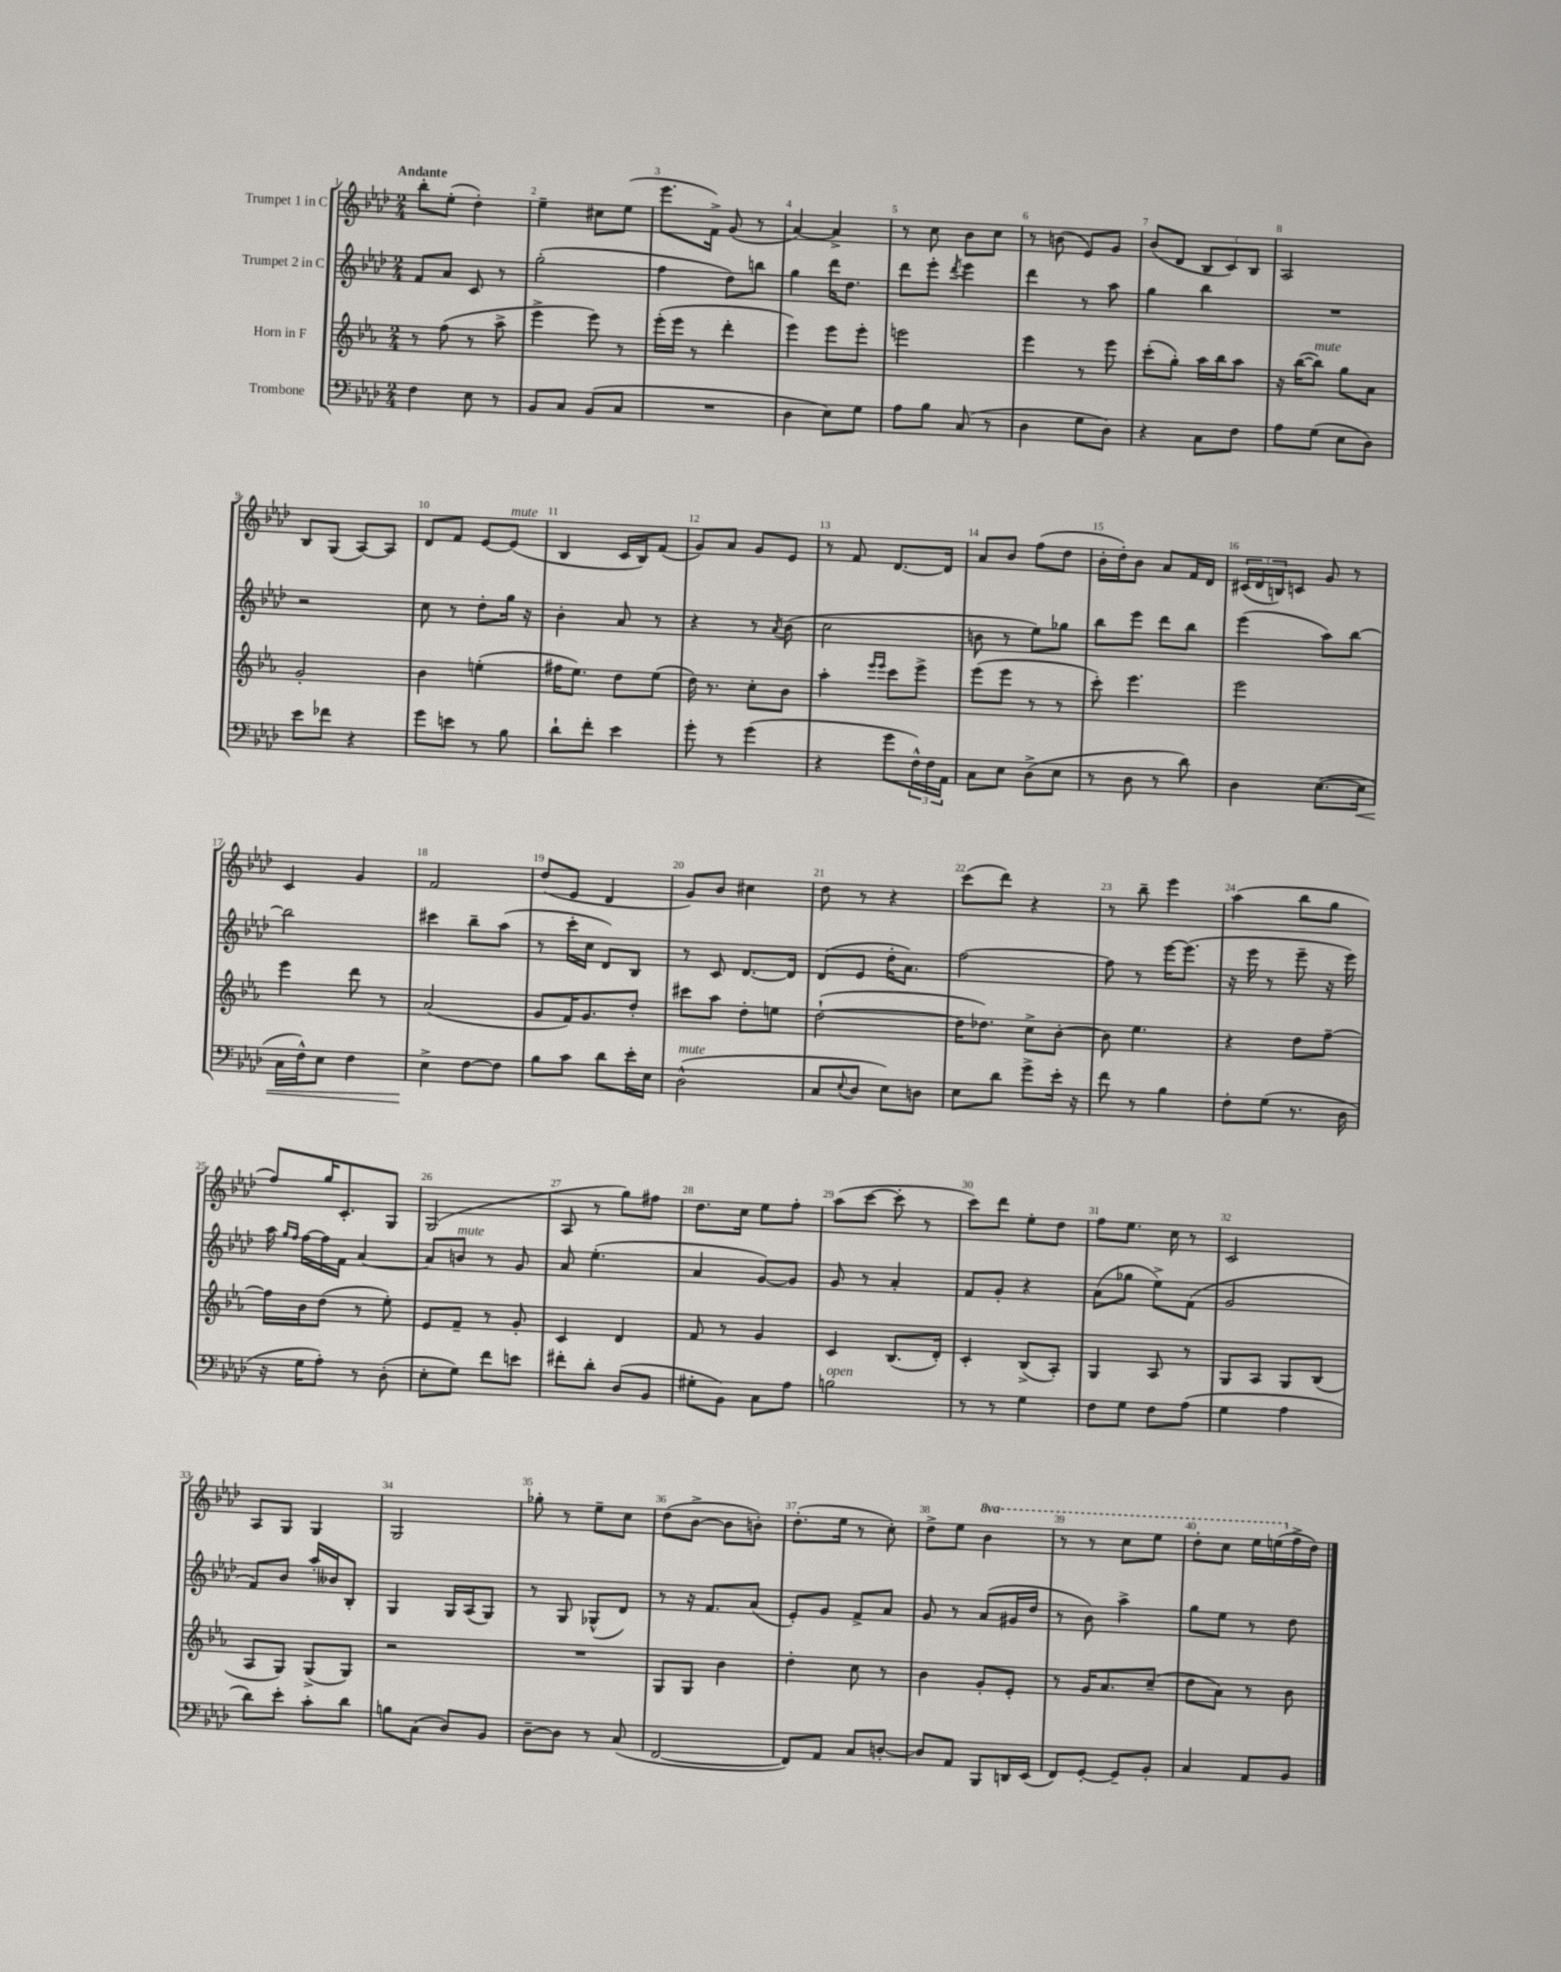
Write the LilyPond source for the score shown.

<<
\new StaffGroup <<
\new Staff = "s0" \with { instrumentName = "Trumpet 1 in C" } {
    \clef treble \key aes \major \numericTimeSignature \time 2/4 \set Staff.ottavationMarkups = #ottavation-simple-ordinals \tempo "Andante"
    bes''8-. ees''8-.( des''4-.) |
    ees''4-- cis''8 ees''8( |
    ees'''8. f'16->) g'8( r8 |
    aes'4~) aes'4-> |
    r8 c''8 bes'8 c''8 |
    r8 b'8( ees'8) g'8 |
    bes'8( des'8 \tuplet 3/2 { bes8 c'8) bes8 } |
    aes2 |
    bes8 g8( aes8~) aes8 |
    des'8 f'8 ees'8~ ees'8^\markup { \italic "mute" }( |
    bes4 c'16 bes16) f'8( |
    g'8) aes'8 g'8 ees'8 |
    r8 f'8 des'8.~ des'16 |
    aes'8 bes'8 f''8( des''8 |
    bes'16-. des''16-.) bes'8 aes'8 f'16 des'16 |
    \tuplet 3/2 { cis'16( des'16 b16) } c'8 g'8 r8 |
    c'4 g'4 |
    f'2 |
    des''8( ees'8 des'4 |
    g'8) bes'8 cis''4 |
    des''8 r8 r4 |
    c'''8( des'''8) r4 |
    r8 bes''8-- ees'''4 |
    aes''4( bes''8 g''8 |
    f''8) g''16 c'8.-. g8 |
    g2( |
    aes8 r8 g''8) fis''8 |
    des''8. c''16 ees''8 f''8-. |
    aes''8( c'''8~ c'''8-. r8 |
    c'''8) des'''8 ees''8-. des''8 |
    f''8 ees''8. c''16 r8 |
    c'2 |
    aes8 g8 g4 |
    g2 |
    ges''8-. r8 ees''8-- c''8 |
    des''8( bes'8~-> bes'8 b'8-.) |
    des''8.-.( ees''16 r8 c''8-.) |
    des''8-> ees''8 \ottava #1 bes''4 |
    r8 r8 c'''8 ees'''8 |
    des'''8-. c'''8 ees'''16 e'''16( \ottava #0 f''16-> des''16) \bar "|." |
}
\new Staff = "s1" \with { instrumentName = "Trumpet 2 in C" } {
    \clef treble \key aes \major \numericTimeSignature \time 2/4
    f'8 aes'8 c'8 r8 |
    g''2-.( |
    f''4 des''8) b''8 |
    g''4 des'''16 des''8. |
    des'''8 ees'''8-. \acciaccatura { des'''8 } ees'''4 |
    des'''4 r8 aes''8 |
    g''4 bes''4 |
    R2 |
    r2 |
    c''8 r8 des''8-. g''16 r16 |
    bes'4-. aes'8 r8 |
    r4 r8 \acciaccatura { aes'8 } bes'8( |
    c''2 |
    b'8 r8 ees''8) ges''8 |
    bes''8 ees'''8 des'''8 bes''8 |
    ees'''4( aes''8) bes''8~ |
    bes''2 |
    cis'''4 bes''8-- aes''8( |
    r8 c'''16-. c''16 des'8) bes8 |
    r8 c'8 des'8.~ des'16 |
    des'8( ees'8 des''16-. aes'8.) |
    f''2~ |
    f''8 r8 ees'''16~ ees'''8.( |
    r16 ees'''16 r8 ees'''8-- r16 ees'''16) |
    aes''16 \grace { g''16 f''16 } f''16~ f''16 f'16 aes'4~ |
    aes'8 b'8^\markup { \italic "mute" } r8 g'8 |
    aes'8 ees''4.-.( |
    aes'4 g'8~) g'8 |
    g'8 r8 aes'4-. |
    f'8 g'8-. r4 |
    aes'8( ges''8 ees''8->) f'8( |
    g'2 |
    f'8) bes'8 aes''16-. beses'16 bes8-. |
    g4 g16 aes16( g8) |
    r8 g8 ges8-^( des'8) |
    r8 r16 f'8. aes'8( |
    ees'8-.) g'8 f'8-> aes'8 |
    g'8 r8 aes'8( gis'16 des''16 |
    r8 bes'8) aes''4-> |
    g''8 ees''8 r8 des''8 \bar "|." |
}
\new Staff = "s2" \with { instrumentName = "Horn in F" } {
    \clef treble \key ees \major \numericTimeSignature \time 2/4
    r8 f''8( r8 aes''8-> |
    ees'''4-> ees'''8) r8 |
    ees'''16-.( ees'''16 r8 d'''4-. |
    ees'''4) ees'''8 ees'''8-. |
    e'''2 |
    ees'''4 r8 ees'''8 |
    c'''8-.( g''8-.) aes''16 bes''16 aes''8 |
    r16 bes''16~( bes''8^\markup { \italic "mute" }) g''8 aes'8 |
    g'2-. |
    bes'4 e''4-.( |
    fis''16 ees''8.) d''8 ees''8( |
    d''16) r8. c''8-. bes'8 |
    aes''4-. \grace { ees'''16 ees'''16 } c'''8 ees'''8-> |
    ees'''8( ees'''8 r8 r8 |
    c'''8-.) ees'''4. |
    ees'''2 |
    ees'''4 d'''8 r8 |
    aes'2( |
    g'8 f'16) g'8. d''8-. |
    cis'''8 aes''8 d''8-. e''8 |
    d''2~-!( |
    d''16 des''8.) c''8-> bes'8~-. |
    bes'8 ees''4. |
    r4 d''8 f''8~-- |
    f''16 bes'16 d''8( r8 ees''8-.) |
    ees'8 f'8-- r8 g'8-. |
    c'4 d'4 |
    f'8 r8 g'4 |
    c'4 bes8.( d'16-.) |
    c'4-. bes8->( aes8-.) |
    g4 aes8 r8 |
    g8 aes8 g8 bes8( |
    aes8 g8) g8->( g8) |
    r2 |
    R2 |
    g8 g8 bes'4 |
    d''4-. c''8 r8 |
    bes'4 g'8-. ees'8-. |
    r8 g'16 aes'8. c''8--( |
    d''8 aes'8) r8 bes'8 \bar "|." |
}
\new Staff = "s3" \with { instrumentName = "Trombone" } {
    \clef bass \key aes \major \numericTimeSignature \time 2/4
    f4 ees8 r8 |
    bes,8 c8 bes,8( c8 |
    R2 |
    des4 ees8) g8 |
    aes8 bes8 c8( r8 |
    des4 g8 des8) |
    r4 c8 f8 |
    aes8 g8( ees8 des8) |
    ees'8 fes'8 r4 |
    g'8 e'8 r8 bes8 |
    des'8-! f'8-. ees'4 |
    g'8-. r8 g'4( |
    r4 g'8 \tuplet 3/2 { f16-^) f16 aes,16 } |
    c8 ees8 des8->( ees8 |
    r8 des8 r8 des'8) |
    des4 ees8.~( ees16\< |
    c16 f16-^) ees8 f4 |
    ees4->\! f8~ f8 |
    bes8 c'8 des'8 ees'16-. ees16 |
    des2-^^\markup { \italic "mute" }( |
    c8 \appoggiatura { ees8 } des8 ees8) d8 |
    ees8 des'8 g'8-> ees'16-. r16 |
    f'8 r8 bes4 |
    f8-. g8( r8. des16 |
    r16 g16 aes8-.) r8 des8-.( |
    ees8-. g8) f'8 e'8 |
    fis'8-. des'8-. des8( bes,8 |
    gis8-. bes,8) c8 aes8 |
    b2^\markup { \italic "open" } |
    r8 r8 g4 |
    f8 g8 f8 aes8( |
    g4 aes4 |
    des'8) ees'8-. c'8-. des'8 |
    b8 c8( des8) bes,8 |
    des8~-- des8 r8 c8( |
    f,2~ |
    f,8) aes,8 c8 d8~-. |
    d8 aes,8 bes,,8 d,16 ees,16( |
    f,8) g,8~-. g,8-- bes,8-. |
    c4 aes,8 bes,8 \bar "|." |
}
>>
>>
\layout { \context { \Score \override BarNumber.break-visibility = ##(#f #t #t) barNumberVisibility = #all-bar-numbers-visible } }
